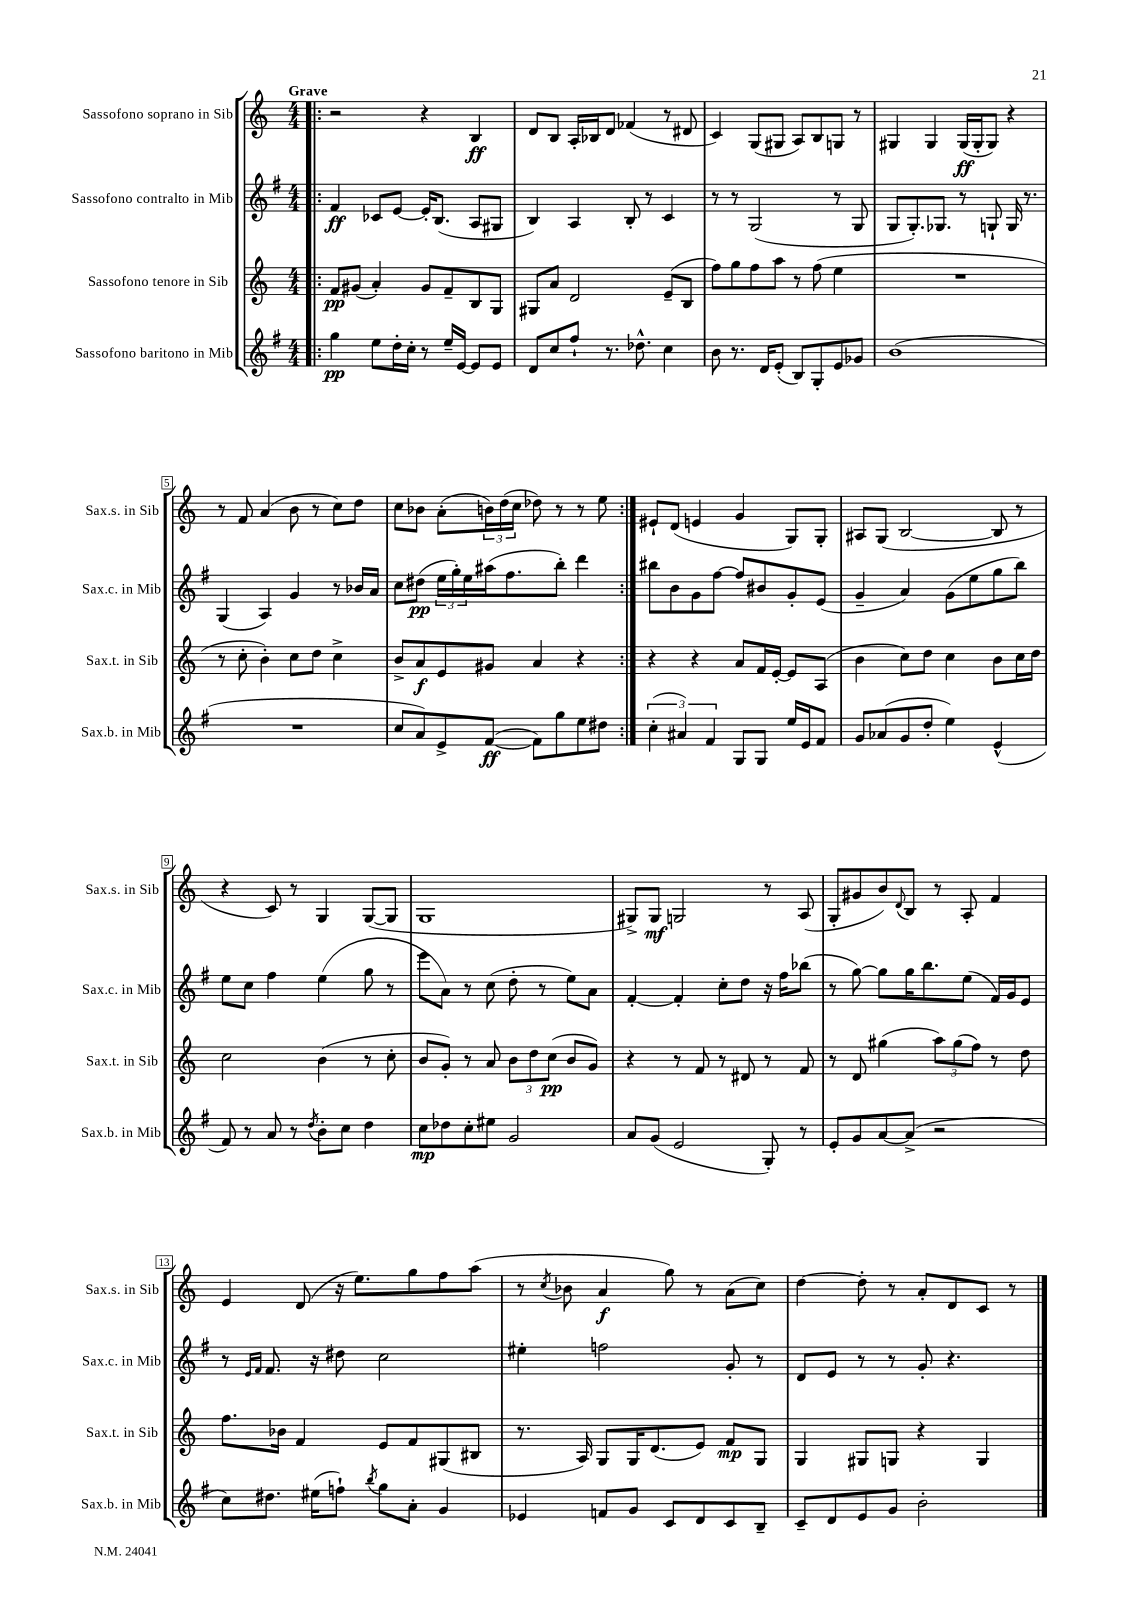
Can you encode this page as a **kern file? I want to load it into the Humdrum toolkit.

**kern	**dynam	**kern	**dynam	**kern	**dynam	**kern	**dynam
*part4	*part4	*part3	*part3	*part2	*part2	*part1	*part1
*staff4	*staff4	*staff3	*staff3	*staff2	*staff2	*staff1	*staff1
*I"Sassofono baritono in Mib	*	*I"Sassofono tenore in Sib	*	*I"Sassofono contralto in Mib	*	*I"Sassofono soprano in Sib	*
*I'Sax.b. in Mib	*	*I'Sax.t. in Sib	*	*I'Sax.c. in Mib	*	*I'Sax.s. in Sib	*
*clefG2	*	*clefG2	*	*clefG2	*	*clefG2	*
*k[f#]	*	*k[]	*	*k[f#]	*	*k[]	*
*M4/4	*	*M4/4	*	*M4/4	*	*M4/4	*
=1!|:	=1!|:	=1!|:	=1!|:	=1!|:	=1!|:	=1!|:	=1!|:
!	!	!	!	!	!	!LO:TX:a:B:t=Grave	!
4gg\	pp	8f/L	pp	4f#/	ff	2r	.
.	.	(8g#X/J	.	.	.	.	.
8ee\L	.	4a'/)	.	8c-X/L	.	.	.
16dd'\L	.	.	.	[8e/J	.	.	.
16cc'\JJ	.	.	.	.	.	.	.
8r	.	8g#/L	.	16e'/KL]	.	4r	.
.	.	.	.	(8.B/J	.	.	.
16ee~/LL	.	8f~/	.	.	.	.	.
[16e/JJ	.	.	.	.	.	.	.
8e/L]	.	8B/	.	8A/L	.	4B/	ff
8e/J	.	8G/J	.	8G#X/J	.	.	.
=2	=2	=2	=2	=2	=2	=2	=2
8d/L	.	8G#X/L	.	4B/)	.	8d/L	.
8cc/	.	8a/J	.	.	.	8B/J	.
8ff#`/J	.	2d/	.	4A/	.	16A'/LL	.
.	.	.	.	.	.	16B-X/J	.
8.r	.	.	.	.	.	8d/J	.
.	.	.	.	8B'/	.	(4f-X/	.
8.dd-X^^\	.	.	.	.	.	.	.
.	.	.	.	8r	.	.	.
4cc\	.	(8e~/L	.	4c/	.	8r	.
.	.	8B/J	.	.	.	8d#X/	.
=3	=3	=3	=3	=3	=3	=3	=3
8b\	.	8ff\L)	.	8r	.	4c/)	.
8.r	.	8gg\	.	8r	.	.	.
.	.	8ff\	.	(2G/	.	(8G/L	.
16d/KL	.	.	.	.	.	.	.
(8e'/J	.	8aa\J	.	.	.	8G#X/J	.
8B/L)	.	8r	.	.	.	8A/L)	.
8G'/	.	(8ff\	.	.	.	8B/	.
8e/	.	4ee\	.	8r	.	8Gn/J	.
8g-X/J	.	.	.	8G/	.	8r	.
=4	=4	=4	=4	=4	=4	=4	=4
(1b	.	1r	.	8G/L	.	4G#X/	.
.	.	.	.	8.G'/)	.	.	.
.	.	.	.	.	.	4G#/	.
.	.	.	.	8.G-X/J	.	.	.
.	.	.	.	8r	.	(16G#/LL	ff
.	.	.	.	.	.	16G#'/J	.
.	.	.	.	8Gn`/	.	8G#/J)	.
.	.	.	.	16G/	.	4r	.
.	.	.	.	8.r	.	.	.
!!LO:LB:g=z
=5	=5	=5	=5	=5	=5	=5	=5
1r	.	8r	.	(4G/	.	8r	.
.	.	8cc'\	.	.	.	8f/	.
.	.	4b'\)	.	4A/)	.	(4a/	.
.	.	8cc\L	.	4g/	.	8b\	.
.	.	8dd\J	.	.	.	8r	.
.	.	4cc^\	.	8r	.	8cc\L)	.
.	.	.	.	16b-X/LL	.	8dd\J	.
.	.	.	.	16a/JJ	.	.	.
=6	=6	=6	=6	=6	=6	=6	=6
8cc/L	.	8b^/L	.	8cc\L	.	8cc\L	.
8a/)	.	8a/	f	(8dd#X\J	pp	8b-X\J	.
8e^/	.	8e/	.	24ee\LL	.	(8a'\L	.
.	.	.	.	24gg'\)	.	.	.
.	.	.	.	24ee\	.	.	.
([8f#/J	ff	8g#X/J	.	(16aa#X\J	.	24bn\L)	.
.	.	.	.	.	.	(24dd\	.
.	.	.	.	8.ff#\	.	.	.
.	.	.	.	.	.	24cc\JJ	.
8f#\L])	.	4a/	.	.	.	8dd-X\)	.
8gg\	.	.	.	8bb'\J)	.	8r	.
8ee\	.	4r	.	4ddd\	.	8r	.
8dd#X\J	.	.	.	.	.	8ee\	.
=7:|!	=7:|!	=7:|!	=7:|!	=7:|!	=7:|!	=7:|!	=7:|!
(6cc'\	.	4r	.	8bb#X\L	.	8e#X`/L	.
.	.	.	.	8b\	.	(8d/J	.
6a#X/)	.	.	.	.	.	.	.
.	.	4r	.	8g\	.	4en/	.
6f#/	.	.	.	.	.	.	.
.	.	.	.	[8ff#\J	.	.	.
8G/L	.	8a/L	.	8ff#/L]	.	4g/	.
8G/J	.	16f/L	.	8b#X/	.	.	.
.	.	[16e'/JJ	.	.	.	.	.
16ee/LL	.	8e/L]	.	8g'/	.	8G/L)	.
16e/J	.	.	.	.	.	.	.
8f#/J	.	(8A/J	.	(8e/J	.	8G'/J	.
=8	=8	=8	=8	=8	=8	=8	=8
8g/L	.	4b\	.	4g~/	.	8A#X/L	.
(8a-X/	.	.	.	.	.	(8G/J	.
8g/	.	8cc\L)	.	4a/)	.	[2B/	.
8dd'/J	.	8dd\J	.	.	.	.	.
4ee\)	.	4cc\	.	(8g\L	.	.	.
.	.	.	.	8ee\	.	.	.
(4e^^/	.	8b\L	.	8gg\	.	8B/]	.
.	.	16cc\L	.	8bb\J)	.	8r	.
.	.	16dd\JJ	.	.	.	.	.
!!LO:LB:g=z
=9	=9	=9	=9	=9	=9	=9	=9
8f#/)	.	2cc\	.	8ee\L	.	4r	.
8r	.	.	.	8cc\J	.	.	.
8a/	.	.	.	4ff#\	.	8c/)	.
8r	.	.	.	.	.	8r	.
8qdd/	.	.	.	.	.	.	.
8b'\L	.	(4b\	.	(4ee\	.	4G/	.
8cc\J	.	.	.	.	.	.	.
4dd\	.	8r	.	8gg\	.	([8G/L	.
.	.	8cc'\	.	8r	.	8G/J]	.
=10	=10	=10	=10	=10	=10	=10	=10
8cc\L	mp	8b/L	.	8eee\L	.	1G	.
8dd-X\	.	8g'/J)	.	8a\J)	.	.	.
8cc'\	.	8r	.	8r	.	.	.
8ee#X\J	.	8a/	.	(8cc\	.	.	.
2g/	.	12b\L	.	8dd'\	.	.	.
.	.	12dd\	.	.	.	.	.
.	.	.	.	8r	.	.	.
.	.	(12cc\J	pp	.	.	.	.
.	.	8b/L	.	8ee\L)	.	.	.
.	.	8g/J)	.	8a\J	.	.	.
=11	=11	=11	=11	=11	=11	=11	=11
8a/L	.	4r	.	[4f#'/	.	8G#X^/L)	.
(8g/J	.	.	.	.	.	8G#/J	mf
2e/	.	8r	.	4f#'/]	.	2Gn/	.
.	.	8f/	.	.	.	.	.
.	.	8r	.	8cc'\L	.	.	.
.	.	8d#X/	.	8dd\J	.	.	.
8G'/)	.	8r	.	16r	.	8r	.
.	.	.	.	16ff#\KL	.	.	.
8r	.	8f/	.	(8bb-X\J	.	(8A/	.
=12	=12	=12	=12	=12	=12	=12	=12
8e'/L	.	8r	.	8r	.	8G'/L	.
8g/	.	8d/	.	[8gg\)	.	8g#X/	.
[8a/	.	(4gg#X\	.	8gg\L]	.	8b/)	.
.	.	.	.	.	.	8qqd/	.
(8a^/J]	.	.	.	16gg\K	.	8B/J	.
.	.	.	.	8.bb\	.	.	.
2r	.	12aa\L)	.	.	.	8r	.
.	.	(12gg#\	.	.	.	.	.
.	.	.	.	(8ee\J	.	8A'/	.
.	.	12ff\J)	.	.	.	.	.
.	.	8r	.	16f#/LL)	.	4f/	.
.	.	.	.	16g/J	.	.	.
.	.	8dd\	.	8e/J	.	.	.
!!LO:LB:g=z
=13	=13	=13	=13	=13	=13	=13	=13
8cc\L)	.	8.ff\L	.	8r	.	4e/	.
.	.	.	.	16qqe/LL	.	.	.
.	.	.	.	16qqf#/JJ	.	.	.
8.dd#X\J	.	.	.	8.f#/	.	.	.
.	.	16b-X\Jk	.	.	.	.	.
.	.	4f/	.	.	.	(8d/	.
(16ee#X\KL	.	.	.	16r	.	.	.
8ffn`\J)	.	.	.	8dd#X\	.	16r	.
.	.	.	.	.	.	8.ee\L)	.
8qbb/	.	.	.	.	.	.	.
8gg\L	.	8e/L	.	2cc\	.	.	.
8a'\J	.	8f/	.	.	.	8gg\	.
4g/	.	(8G#X/	.	.	.	8ff\	.
.	.	8B#X/J	.	.	.	(8aa\J	.
=14	=14	=14	=14	=14	=14	=14	=14
4e-X/	.	8.r	.	4ee#X'\	.	8r	.
.	.	.	.	.	.	8qcc/	.
.	.	.	.	.	.	8b-X\	.
.	.	16A/)	.	.	.	.	.
8fn/L	.	8G/L	.	2ffn\	.	4a/	f
8g/J	.	16G/K	.	.	.	.	.
.	.	(8.d/	.	.	.	.	.
8c/L	.	.	.	.	.	8gg\)	.
8d/	.	8e/J)	.	.	.	8r	.
8c/	.	8f/L	mp	8g'/	.	(8a\L	.
8B~/J	.	8G/J	.	8r	.	8cc\J)	.
=15	=15	=15	=15	=15	=15	=15	=15
8c~/L	.	4G/	.	8d/L	.	[4dd\	.
8d/	.	.	.	8e/J	.	.	.
8e/	.	8G#X/L	.	8r	.	8dd'\]	.
8g/J	.	8Gn/J	.	8r	.	8r	.
2b'\	.	4r	.	8g'/	.	8a'/L	.
.	.	.	.	4.r	.	8d/	.
.	.	4G/	.	.	.	8c/J	.
.	.	.	.	.	.	8r	.
==	==	==	==	==	==	==	==
*-	*-	*-	*-	*-	*-	*-	*-
